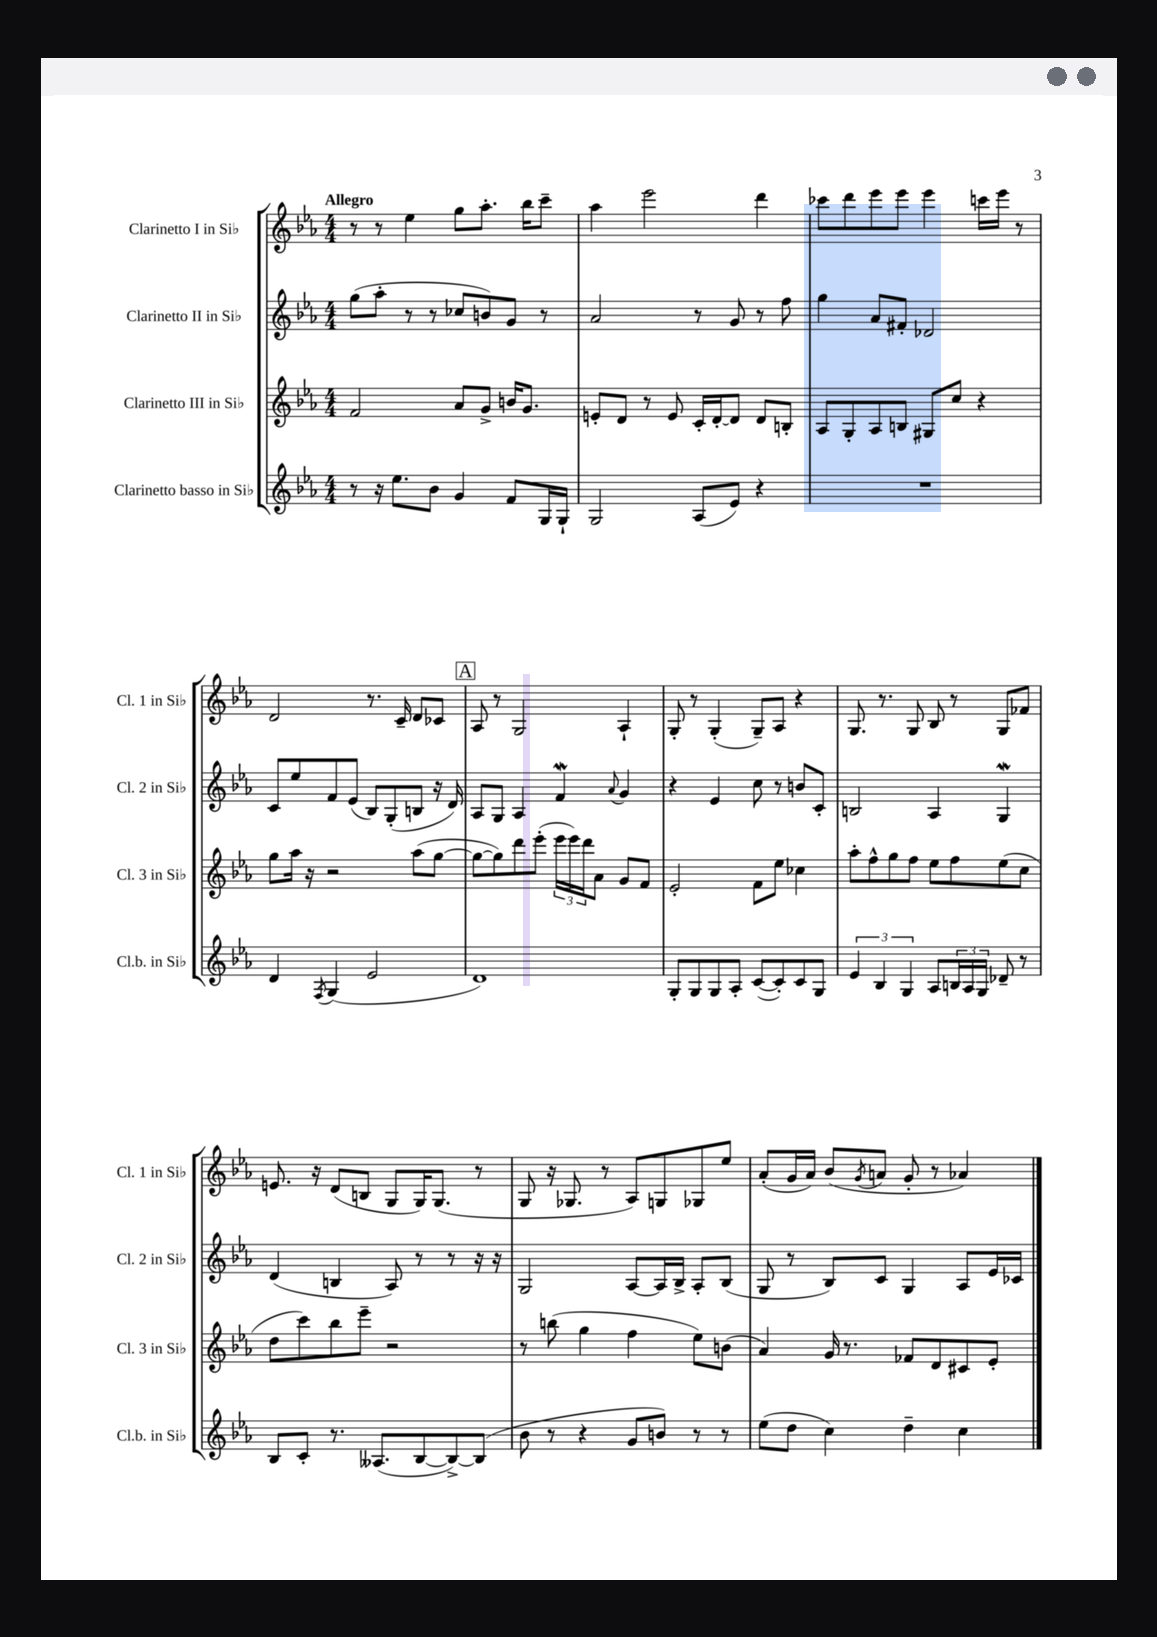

**kern	**kern	**kern	**kern
*part4	*part3	*part2	*part1
*staff4	*staff3	*staff2	*staff1
*I"Clarinetto basso in Si♭	*I"Clarinetto III in Si♭	*I"Clarinetto II in Si♭	*I"Clarinetto I in Si♭
*I'Cl.b. in Si♭	*I'Cl. 3 in Si♭	*I'Cl. 2 in Si♭	*I'Cl. 1 in Si♭
*clefG2	*clefG2	*clefG2	*clefG2
*k[b-e-a-]	*k[b-e-a-]	*k[b-e-a-]	*k[b-e-a-]
*M4/4	*M4/4	*M4/4	*M4/4
=1	=1	=1	=1
!	!	!	!LO:TX:a:B:t=Allegro
8r	2f/	(8gg\L	8r
16r	.	8aa-'\J	8r
8.ee-\L	.	.	.
.	.	8r	4ee-\
8b-\J	.	8r	.
4g/	8a-/L	8cc-X/L	8gg\L
.	8g^/J	8bn/)	8.aa-'\J
8f/L	16bn/KL	8g/J	.
.	8.g/J	.	16bb-\KL
16G/L	.	8r	8ccc~\J
16G`/JJ	.	.	.
=2	=2	=2	=2
2G/	8en'/L	2a-/	4aa-\
.	8d/J	.	.
.	8r	.	2eee-\
.	8e/	.	.
(8A-/L	16c'/LL	8r	.
.	[16d'/J	.	.
8e-/J)	8d/J]	8g/	.
4r	8d/L	8r	4ddd\
.	8Bn'/J	8ff\	.
=3	=3	=3	=3
1r	8A-/L	4gg\	8ccc-X\L
.	8G'/	.	8ddd\
.	8A-/	8a-/L	8eee-\
.	8Bn/J	8f#X'/J	8eee-\J
.	8G#X/L	2d-X/	4eee-\
.	8cc/J	.	.
.	4r	.	16cccn\LL
.	.	.	16eee-\JJ
.	.	.	8r
!!LO:LB:g=z
=4	=4	=4	=4
4d/	8gg\L	8c/L	2d/
.	16aa-\Jk	8ee-/	.
.	16r	.	.
8qF/	.	.	.
(4G/	2r	8f/	.
.	.	(8e-/J	.
2e-/	.	8B-/L)	8.r
.	.	(8G'/	.
.	.	.	16c~/
.	(8aa-\L	8Bn/J	8d/L
.	[8gg\J	16r	8c-X/J
.	.	16d/)	.
!!LO:REH:place=s1:t=A
=5	=5	=5	=5
1d)	8gg\L_	8A-/L	8A-/
.	8gg\])	8G/J	8r
.	8ddd\	4A-/	2G/
.	(8eee-'\J	.	.
.	24eee-\LL	4fW/	.
.	24eee-\)	.	.
.	24ddd\J	.	.
.	8a-\J	.	.
.	.	8qqa-/	.
.	8g/L	4g/	4A-`/
.	8f/J	.	.
=6	=6	=6	=6
8G'/L	2e-'/	4r	8G'/
8G/	.	.	8r
8G/	.	4e-/	(4G'/
8A-'/J	.	.	.
([8c/L	8f\L	8cc\	8G~/L)
8c'/])	8ee-\J	8r	8A-/J
8c/	4cc-X\	8bn/L	4r
8G/J	.	8c'/J	.
=7	=7	=7	=7
6e-/	8aa-'\L	2Bn/	8.G/
.	8ff^^\	.	.
6B-/	.	.	.
.	.	.	8.r
.	8gg\	.	.
6G/	.	.	.
.	8ff\J	.	8G/
8A-/L	8ee-\L	4A-/	8B-/
24Bn/L	8ff\	.	8r
24A-/	.	.	.
24G/JJ	.	.	.
8d-X~/	(8ee-\	4GW/	8G/L
8r	8cc\J	.	8f-X/J
!!LO:LB:g=z
=8	=8	=8	=8
8B-/L	8dd\L	(4d/	8.en/
8c'/J	8ccc\)	.	.
.	.	.	16r
8.r	8bb-\	4Bn/	(8d/L
.	8eee-~\J	.	8Bn/J
(8.A--X/L	.	.	.
.	2r	8A-/)	8G/L
[8B-/	.	8r	16G/K)
.	.	.	(8.G/J
8B-^/_)	.	8r	.
(8B-/J]	.	16r	8r
.	.	16r	.
=9	=9	=9	=9
8b-\	8r	2G/	8G/
8r	(8bbn\	.	16r
.	.	.	8.G-X/
4r	4gg\	.	.
.	.	.	8r
8g/L	4ff\	[8A-/L	8A-/L)
8bn/J)	.	16A-/L]	8Gn/
.	.	16B-^/JJ	.
8r	8ee-\L)	8A-'/L	8G-X/
8r	(8bn\J	(8B-/J	8ee-/J
=10	=10	=10	=10
(8ee-\L	4a-/)	8G/	(8a-'/L
8dd\J	.	8r	16g/L
.	.	.	16a-/JJ)
4cc\)	16g/	8B-/L)	(8b-/L
.	8.r	.	.
.	.	.	8qg/
.	.	8c/J	8an/J
4dd~\	8f-X/L	4G/	8g'/
.	8d/	.	8r
4cc\	8c#X/	8A-/L	4a-X/)
.	8e-'/J	16e-/L	.
.	.	16c-X/JJ	.
==	==	==	==
*-	*-	*-	*-
